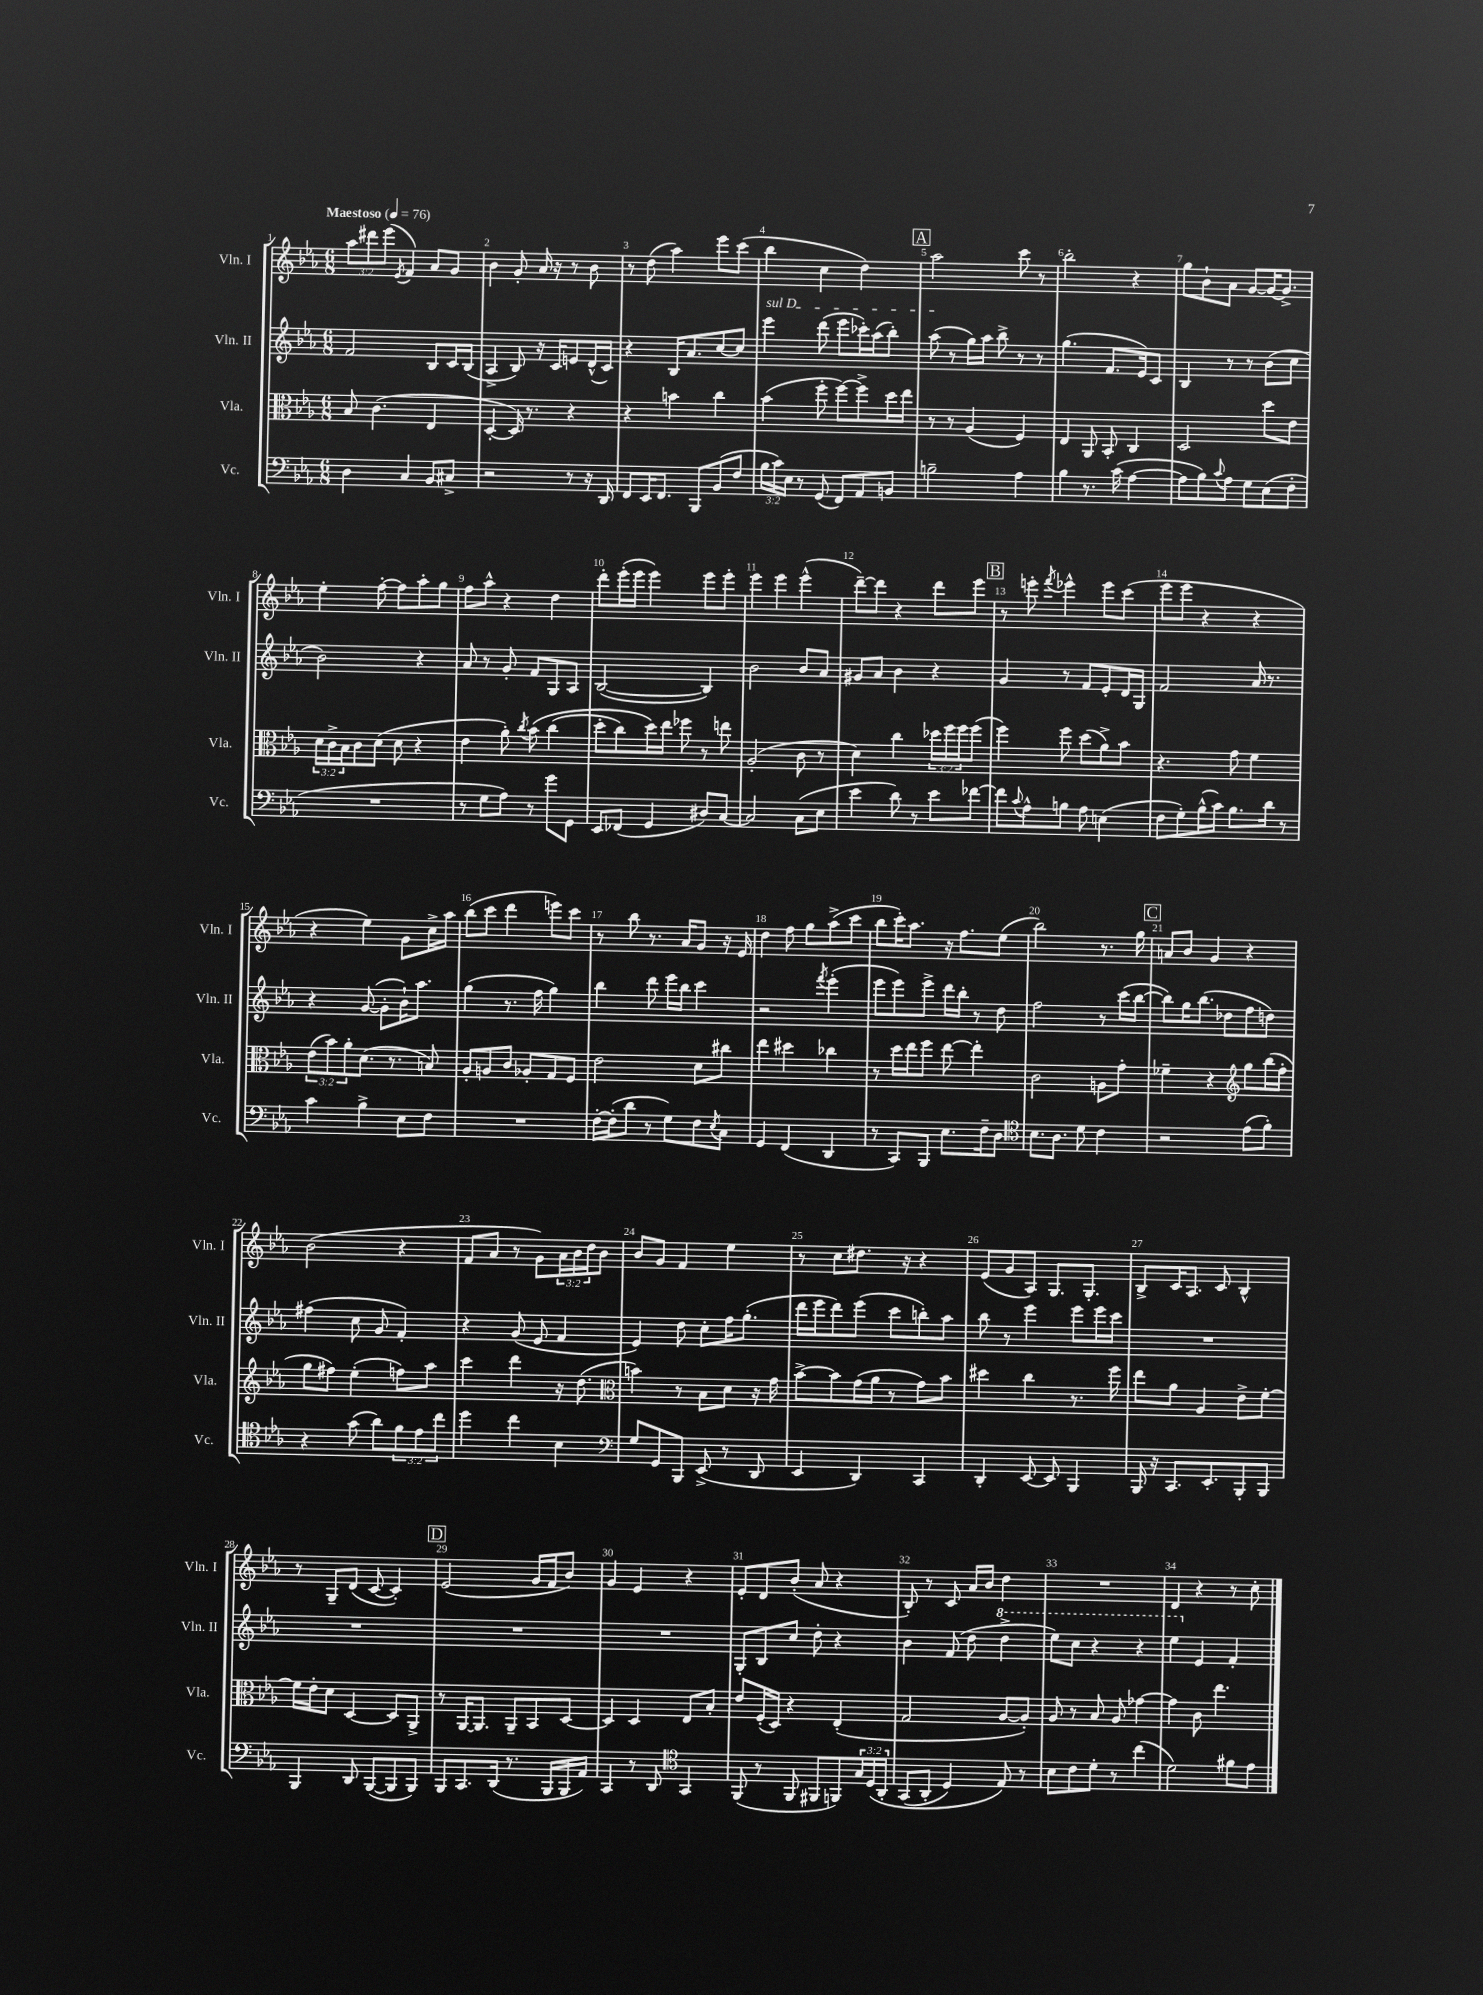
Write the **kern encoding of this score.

**kern	**kern	**kern	**kern
*staff4	*staff3	*staff2	*staff1
*clefF4	*clefC3	*clefG2	*clefG2
*k[b-e-a-]	*k[b-e-a-]	*k[b-e-a-]	*k[b-e-a-]
*M6/8	*M6/8	*M6/8	*M6/8
*MM76	*MM76	*MM76	*MM76
4D	8B-	2f	12aa-
.	.	.	12ddd#
.	(4.c	.	.
.	.	.	(12eee-
.	.	.	8qe-
4C	.	.	4f)
8BB-	4E-	8B-	8a-
8C#^	.	16c	8g
.	.	(16B-	.
=	=	=	=
2r	[4D'	4A-^	4b-
.	16D])	8B-)	8g'
.	8.r	.	.
.	.	16r	16a-
.	.	16c	16r
8r	4r	8e	8r
16r	.	(16d^^	8b-
16DD	.	16c)	.
=	=	=	=
8FF	4r	4r	8r
16EE-	.	.	(8dd
8.FF	.	.	.
.	4b	16B-	4aa-)
.	.	8.a-	.
8BBB-	.	.	.
(8BB-	4cc	[8cc	8eee-
8F	.	8cc]	(8ccc
=	=	=	=
24B-	(4b-	4eee-	4bb-
24c)	.	.	.
24E-	.	.	.
8r	.	.	.
(8GG	8ff'	(8ddd	4cc
8FF)	[8ff)	8eee-	.
8AA-	8ff^]	16ccc-')	4dd)
.	.	(16aa-	.
8BB	16dd	8bb-')	.
.	16ee-	.	.
=	=	=	=
2B~	8r	(8aa-	2aa-
.	8r	8r	.
.	(4A-	16gg)	.
.	.	16aa-	.
.	.	8bb-^	.
4A-	4F)	8r	8ccc
.	.	8r	8r
=	=	=	=
4B-	4E-	(4.gg	2bb-'
8.r	8AA-	.	.
.	8BB-'	8.f	.
(16c	.	.	.
[4A-	4C	.	4r
.	.	16e-)	.
.	.	8c	.
=	=	=	=
8A-]	2D	4B-	8gg
8B-)	.	.	8b-`
8qqc	.	.	.
8A-	.	8r	8a-
8G	.	8r	[8g
(8E-	8dd	(8b-	16g_
.	.	.	8.g^]
8F'	8e-	8cc	.
=	=	=	=
2.r	24d	2b-)	4ee-'
.	24c^	.	.
.	24B-	.	.
.	8c	.	.
.	(8d	.	[8ff'
.	8d	.	8ff]
.	4r	4r	8aa-'
.	.	.	8gg
=	=	=	=
8r	4e-	8a-	8ff
8G	.	8r	8aa-^^
8A-)	8a-')	8g'	4r
.	8qcc	.	.
8r	&(8b-	8f	.
8g	(4cc	8G	4dd
8GG	.	8A-	.
=	=	=	=
8EE-	8dd'	([2B-	8ddd'
(8FF-	8cc)	.	(16eee-'
.	.	.	16eee-
4GG	16dd&)	.	4eee-)
.	16ee-	.	.
.	8ff-	.	.
8D#)	8r	4B-])	8eee-
[8C	8ee	.	8eee-'
=	=	=	=
2C]	(2A-'	2b-	4eee-
.	.	.	4eee-
(8C	8c	8b-	(4eee-^^
8E-	8r	8a-	.
=	=	=	=
4e-	4d)	8g#	[8ddd~)
.	.	8a-	8ddd]
8d)	4cc	4b-	4r
8r	.	.	.
8e-	24dd-	4r	8ddd
.	24ff	.	.
.	24ff	.	.
[8f-	(8ff	.	8eee-
=	=	=	=
8f-]	4ff)	4g	8r
8qqc	.	.	.
8A-^^	.	.	8eee'
.	.	.	8qfff
8B	8ff	8r	4eee-^^
8A-	(8dd	8f	.
(4E	8a-^)	8e-'	8eee-
.	8b-	16d	(8ccc
.	.	16G	.
=	=	=	=
8F	4.r	2f	8eee-
8G')	.	.	8eee-
(16B-^^	.	.	4r
16c)	.	.	.
8.B-	8g	.	.
.	4f	16a-	4r
16d	.	8.r	.
8r	.	.	.
=	=	=	=
4c	(12e-	4r	4r
.	12b-)	.	.
.	12a-'	.	.
4B-^	(8.d	([8g	4ee-)
.	.	8g']	.
.	8.r	.	.
8E-	.	16b-`)	8g
.	.	8.aa-	.
8F	8B)	.	16cc^
.	.	.	16aa-
=	=	=	=
2.r	8A-'	(4gg	(8bb-
.	8A	.	8ccc
.	8c	8.r	4ddd
.	8A-'	.	.
.	.	16ff	.
.	8G	4gg)	8eee)
.	8F	.	8ccc
=	=	=	=
[16F'	2e-	4bb-	8r
(16F']	.	.	.
8d	.	.	8bb-
8r	.	8ddd	8.r
8G)	.	16eee-	.
.	.	16bb-	16a-
8F	8d	4ccc	8g
8qE-	.	.	.
8C	8cc#	.	16r
.	.	.	16e-
=	=	=	=
4GG	4ee-	2r	4dd
(4FF	4dd#	.	8ff
.	.	.	8gg
.	.	8qfff	.
4DD	4cc-	(4eee-'	(8aa-^
.	.	.	8ccc
=	=	=	=
8r	8r	8eee-	8bb-
8CC)	16dd	8eee-)	16ccc')
.	16ee-	.	8.aa-
8BBB-	8ff	8eee-^	.
8.E-	[8ee-	16ddd	16r
.	.	16bb-'	8.ff
.	4ee-']	8r	.
16F~	.	.	.
8D	.	8dd	(8ee-
=	=	=	=
*clefC4	*	*	*
8.B-	2c	2ff	2bb-)
8.A-	.	.	.
8d	.	.	.
4c	8A	8r	8.r
.	8g'	(16ccc	.
.	.	[16bb-	16gg
=	=	=	=
2r	4f-~	8bb-])	8a
.	.	16gg	8b-
.	.	(8.bb-	.
.	4r	.	4g
.	.	8dd-	.
*	*clefG2	*	*
(8e-	8gg	8ff	4r
8f')	(16bb-	8dd)	.
.	16ff'	.	.
=	=	=	=
4r	8gg	(4ff#	(2b-
.	8ff#)	.	.
(8g	(4ee-'	8cc	.
8a-)	.	8g	.
12f	8ff)	4f')	4r
12e-	.	.	.
.	8aa-	.	.
12cc	.	.	.
=	=	=	=
4dd	4ccc	4r	8f
.	.	.	8a-
4cc	4ddd	(8g	8r
.	.	8e-	8g)
4B-	16r	4f	24a-
.	.	.	24b-
.	(8.dd	.	.
.	.	.	24dd
.	.	.	8b-
=	=	=	=
*clefF4	*clefC3	*	*
8G	4b)	4e-)	8b-
8GG	.	.	8g
8BBB-	8r	8dd	4f
(8EE-^	8B-	8cc'	.
8r	8d	16ff	4ee-
.	.	(8.gg'	.
8DD	16r	.	.
.	16g	.	.
=	=	=	=
4EE-	[8b-^	16ddd	8r
.	.	16eee-	.
.	8b-]	8ddd)	8cc
4DD)	(16g	(8eee-	8.dd#
.	16a-	.	.
.	8r	8ccc	.
.	.	.	16r
4CC	8g)	8bb')	4r
.	8b-	8aa-	.
=	=	=	=
4DD'	4dd#	8bb-	(8e-
.	.	8r	8g
[8EE-	4cc	4eee-	8A-)
8EE-]	.	.	8.G
4BBB-	8.r	8eee-	.
.	.	.	8.G'
.	.	16eee-	.
.	16ff	16ccc	.
=	=	=	=
16BBB-	8ee-	2.r	8B-^
16r	.	.	.
8.CC	8a-	.	16c
.	.	.	8.A-
.	4A-	.	.
8.EE-'	.	.	.
.	.	.	8c
8BBB-'	8e-^	.	4B-^^
8BBB-	[8f'	.	.
=	=	=	=
4BBB-	16f]	2.r	8r
.	16e-'	.	.
.	8d	.	8G~
8DD	[4D	.	(8d
([8BBB-	.	.	[8c
8BBB-]	8D]	.	4c'])
8BBB-)	8AA-^	.	.
=	=	=	=
8BBB-	8r	2.r	(2e-
8.CC	[16AA-	.	.
.	8.AA-]	.	.
(16DD	.	.	.
8.r	8AA-~	.	.
.	8BB-	.	16g
16BBB-	.	.	16f
16BBB-	[8D	.	8b-)
16AA-)	.	.	.
=	=	=	=
4CC	4D]	2.r	4g
8r	4D	.	4e-
8DD	.	.	.
*clefC4	*	*	*
4GG	8E-	.	4r
.	8B-'	.	.
=	=	=	=
(8FF	8e-	8G'	8e-'
8r	(16F'	8B-	8d
.	16D)	.	.
8FF	4r	8cc	(8b-'
8FF#	.	8dd'	8a-
8FF)	(4E-'	4r	4r
24G	.	.	.
&(24D	.	.	.
24AA-'	.	.	.
=	=	=	=
(8GG	2G	4b-	8B-')
8AA-'	.	.	8r
4D)	.	(8f	8c
.	.	8dd	16a-
.	.	.	16b-
8E-&)	[8A-	4ddd^	4dd
8r	8A-'])	.	.
=	=	=	=
8B-	8A-	8eee-)	2.r
8c	8r	8ccc	.
8d'	8B-	4r	.
8r	8A-	.	.
(4cc	[4g-	4r	.
=	=	=	=
2d)	4g-]	4eee-	4d
.	8c	4e-	4r
.	4.ee-	.	.
8f#	.	4f'	8r
8e-	.	.	8cc'
==	==	==	==
*-	*-	*-	*-
